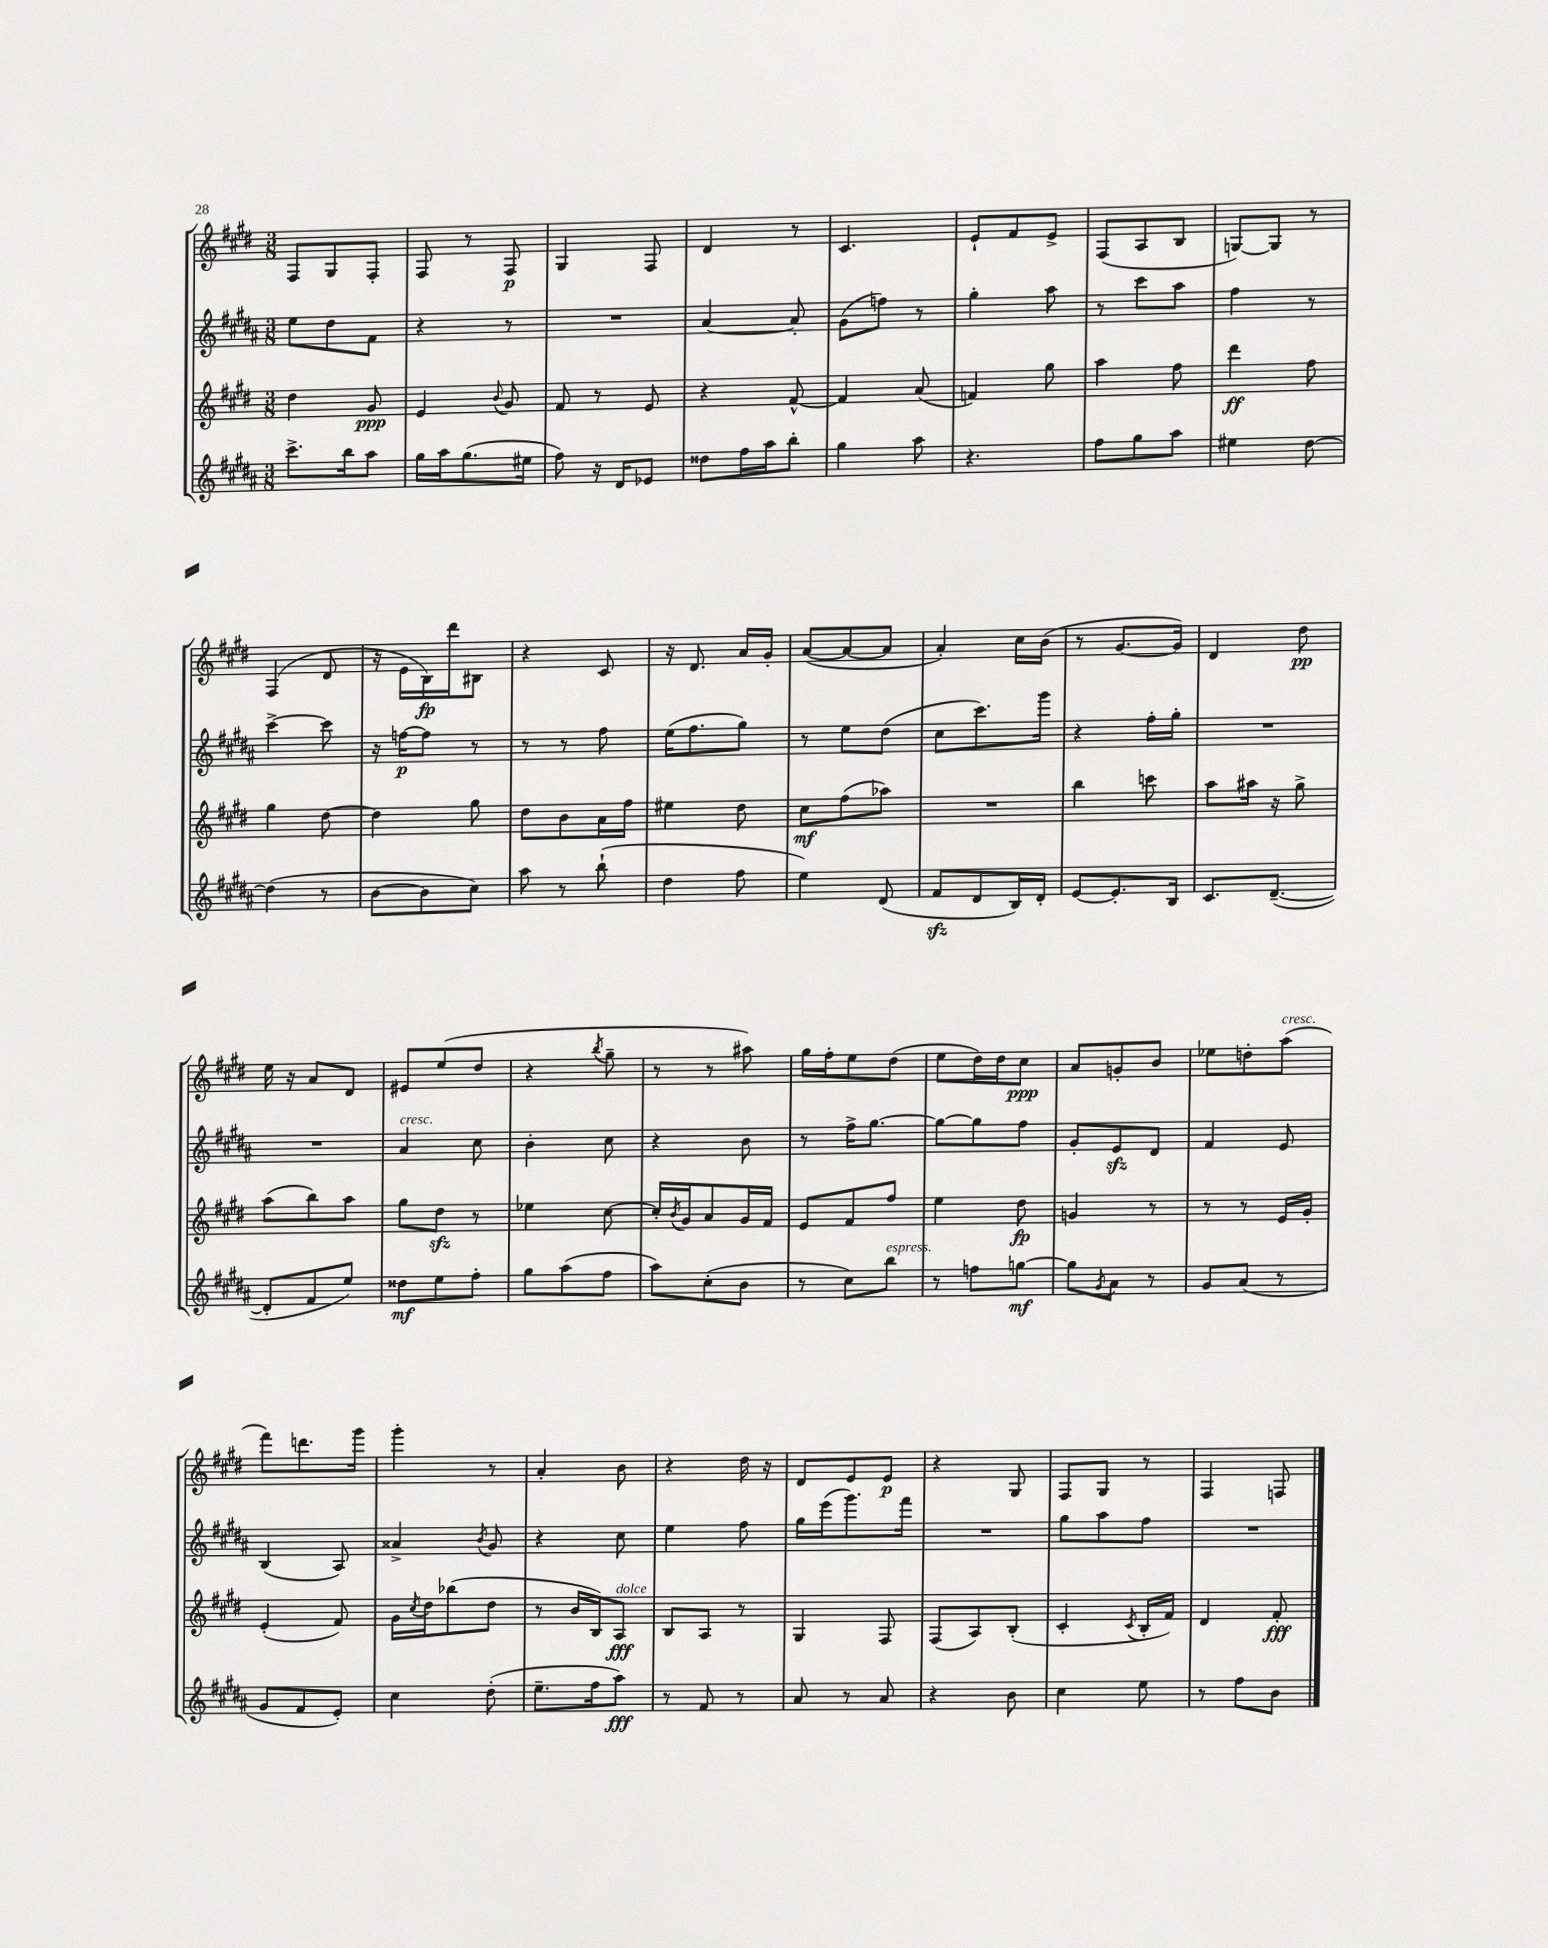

**kern	**kern	**kern	**kern
*staff4	*staff3	*staff2	*staff1
*clefG2	*clefG2	*clefG2	*clefG2
*k[f#c#g#d#a#]	*k[f#c#g#d#]	*k[f#c#g#d#a#]	*k[f#c#g#d#]
*M3/8	*M3/8	*M3/8	*M3/8
8.ccc#^	4dd#	8ee	8F#
.	.	8dd#	8G#
16bb	.	.	.
8aa#	8g#	8f#	8F#'
=	=	=	=
16gg#	4e	4r	8F#
16aa#	.	.	.
(8.gg#	.	.	8r
.	8qqb	.	.
.	8g#	8r	8F#
16ee#	.	.	.
=	=	=	=
8ff#)	8f#	4.r	4G#
16r	8r	.	.
16d#	.	.	.
8e-	8e	.	8F#
=	=	=	=
8dd##	4r	[4a#	4d#
16ff#	.	.	.
16aa#	.	.	.
8bb'	[8f#^^	8a#']	8r
=	=	=	=
4gg#	4f#]	(8g#	4.c#
.	.	8ff)	.
8aa#	(8a	8r	.
=	=	=	=
4.r	4f)	4gg#'	8e`
.	.	.	8f#
.	8gg#	8aa#	8e^
=	=	=	=
8ff#	4aa	8r	(8F#
8gg#	.	8ccc#	8A
8aa#	8ff#	8aa#	8B
=	=	=	=
4ee#	4ddd#	4ff#	[8G)
.	.	.	8G]
[8dd#	8ff#	8r	8r
=	=	=	=
(4dd#]	4gg#	[4ccc#^	(4F#
8r	[8dd#	8ccc#]	8d#
=	=	=	=
[8b	4dd#]	16r	16r
.	.	[16ff	16e
8b]	.	8ff]	16B)
.	.	.	16ddd#
8cc#)	8gg#	8r	8B#
=	=	=	=
8aa#	8dd#	8r	4r
8r	8b	8r	.
(8bb`	16a	8ff#	8c#
.	16ff#	.	.
=	=	=	=
4dd#	4ee#	(16ee	16r
.	.	8.ff#	8.d#
8ff#	8dd#	8gg#)	16a
.	.	.	16g#'
=	=	=	=
4ee)	8cc#	8r	([8a
.	(8ff#	8ee	8a_
(8d#	8aa-)	(8dd#	8a]
=	=	=	=
8f#	4.r	8cc#	4a')
8d#	.	8.ccc#)	.
16B)	.	.	16cc#
16d#'	.	16ggg#	(16b
=	=	=	=
[8e	4bb	4r	8r
8.e']	.	.	[8.g#
.	8ccc	16ff#'	.
16B	.	16gg#'	16g#])
=	=	=	=
8.c#	8aa	4.r	4d#
.	16aa#	.	.
([8.d#~	16r	.	.
.	8gg#^	.	8dd#
=	=	=	=
8d#']	(8aa	4.r	16ee
.	.	.	16r
8f#	8bb)	.	8a
8ee)	8aa	.	8d#
=	=	=	=
8dd##	8gg#	4a#	8e#
8ee	8dd#	.	(8ee
8ff#'	8r	8cc#	8dd#
=	=	=	=
8gg#	4ee-	4b'	4r
(8aa#	.	.	.
.	.	.	8qbb
8ff#	[8cc#	8cc#	8gg#~
=	=	=	=
8aa#)	16cc#']	4r	8r
.	8qb	.	.
.	16g#	.	.
(8cc#'	8a	.	8r
8b	16g#	8b	8aa#)
.	16f#	.	.
=	=	=	=
8r	8e	8r	16gg#
.	.	.	16ff#'
8cc#)	8f#	16ff#^	8ee
.	.	[8.gg#	.
8bb	8ff#	.	(8dd#
=	=	=	=
8r	4ee	8gg#_	8ee
8ff	.	8gg#]	16dd#)
.	.	.	16dd#
[8gg	8dd#	8ff#	8cc#
=	=	=	=
8gg]	4g	8g#'	8a
8qg#	.	.	.
8a#	.	8e	8g'
8r	8r	8d#	8b
=	=	=	=
8g#	8r	4f#	8ee-
(8a#	8r	.	8dd'
8r	16e	8e	(8aa
.	16g#'	.	.
=	=	=	=
8g#	(4e'	(4B	8fff#)
8f#	.	.	8.ddd
8e')	8f#)	8A#)	.
.	.	.	16ggg#
=	=	=	=
4cc#	16g#	4a##^	4ggg#'
.	8qcc#	.	.
.	16dd#	.	.
.	(8bb-	.	.
.	.	8qb	.
(8dd#'	8dd#	8g#	8r
=	=	=	=
8.ee~	8r	4r	4a'
.	16b	.	.
16ff#	16B)	.	.
8aa#)	8A	8cc#	8b
=	=	=	=
8r	8B	4ee	4r
8f#	8A	.	.
8r	8r	8ff#	16dd#
.	.	.	16r
=	=	=	=
8a#	4G#	16gg#	8d#
.	.	(16eee	.
8r	.	8.ggg#)	8e
8a#	8F#	.	8e
.	.	16fff#	.
=	=	=	=
4r	(8F#	4.r	4r
.	8A)	.	.
8b	(8B'	.	8G#
=	=	=	=
4cc#	4c#'	8gg#	8F#
.	.	8aa#	8G#
.	8qc#	.	.
8ee	16B'	8ff#	8r
.	16f#)	.	.
=	=	=	=
8r	4d#	4.r	4F#
8ff#	.	.	.
8b	8f#'	.	8F
==	==	==	==
*-	*-	*-	*-
